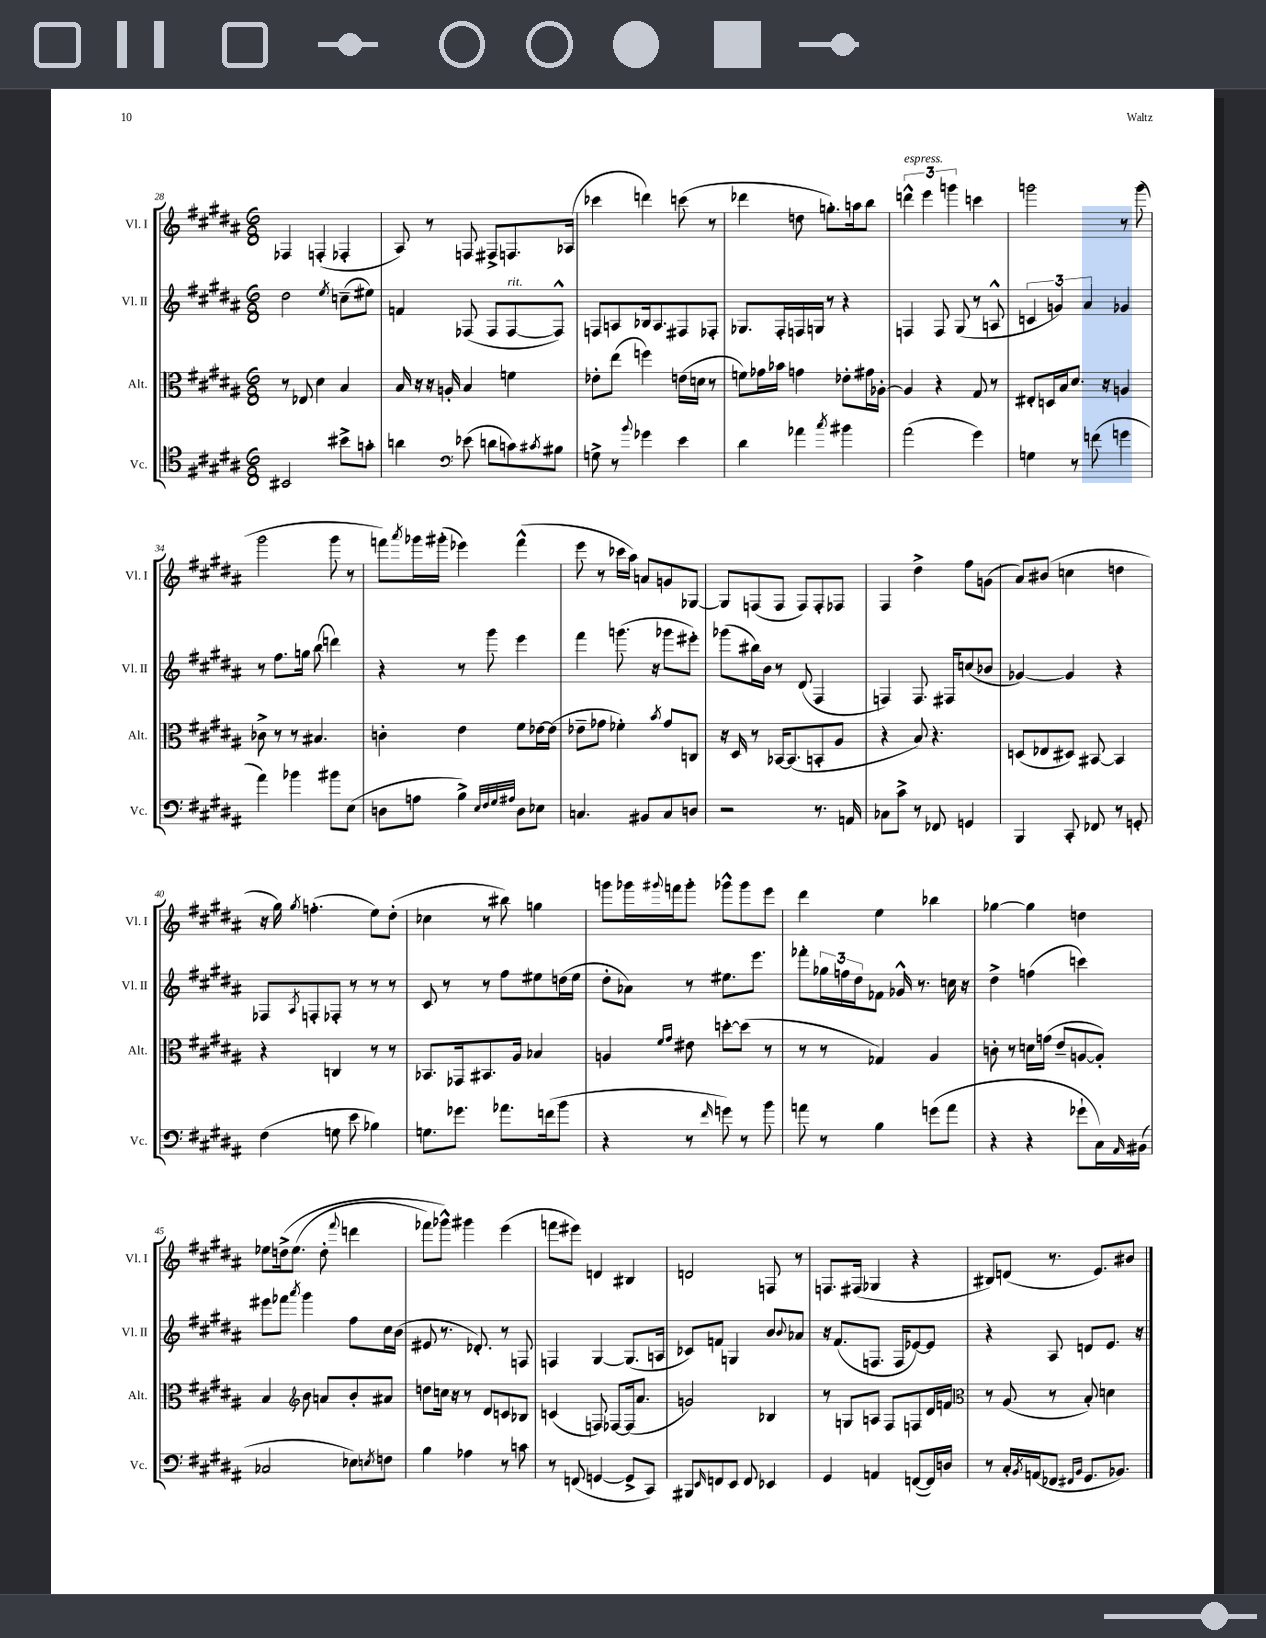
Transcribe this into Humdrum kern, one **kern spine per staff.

**kern	**kern	**kern	**kern
*part4	*part3	*part2	*part1
*staff4	*staff3	*staff2	*staff1
*I"Vc.	*I"Alt.	*I"Vl. II	*I"Vl. I
*I'Vc.	*I'Alt.	*I'Vl. II	*I'Vl. I
*clefC4	*clefC3	*clefG2	*clefG2
*k[f#c#g#d#a#]	*k[f#c#g#d#a#]	*k[f#c#g#d#a#]	*k[f#c#g#d#a#]
*M6/8	*M6/8	*M6/8	*M6/8
=28	=28	=28	=28
2BB#X/	8r	2dd#\	4F-X/
.	8E-X/	.	.
.	4d#\	.	(4Fn'/
.	.	8qee/	.
8b#X^\L	4B/	(8ccn~\L	4F-X'/
8gn'\J	.	8ee#X\J)	.
=29	=29	=29	=29
4an\	16B/	4fn/	8A#/)
.	16r	.	.
.	16r	.	8r
.	16An'/	.	.
*clefF4	*	*	*
(8e-X\	4B/	(8F-X/	8Fn/
8dn\L	.	8F-/L	8F#X^/L
!	!	!LO:TX:a:i:t=rit.	!
8cn\)	4fn\	[8F-/	8.Fn/
8qc#X/	.	.	.
8B#X\J	.	8F-^^/J])	.
.	.	.	(16A-X/Jk
=30	=30	=30	=30
8Gn^\	8e-X'\L	8Fn/L	4ccc-X\
8r	(8ee\J	8An/	.
8qqb/	.	.	.
4g-X\	4ffn\)	16B-X/k	4dddn\)
.	.	8.A/	.
4e\	(16en\LL	8F#X/	(8cccn\
.	16dn\JJ	.	.
.	8r	8F-X'/J	8r
=31	=31	=31	=31
4d#\	8fn\L)	8.G-X/L	4ddd-X\
.	16g-X\L	.	.
.	16b-X\JJ	16F#'/L	.
4a-X\	4gn\	16Fn/	8ddn\
.	.	16Gn/JJ	.
.	.	8r	8.ggn'\L)
8qcc#/	.	.	.
4b#X\	8e-X'\L	4r	.
.	.	.	16aan\k
.	16g#X\L	.	8bb\J
.	[16A-X'\JJ	.	.
=32	=32	=32	=32
!	!	!	!LO:TX:a:i:t=espress.
(2a#\	4A-/]	4Fn/	6dddn^^\
.	.	.	6eee\
.	4r	8F/	.
.	.	.	6gggn\
.	.	(8G#/	.
4g#\)	8G#/	8r	4cccn\
.	8r	8An^^/	.
=33	=33	=33	=33
4Gn\	8E#X'/L	6cn/	2gggn\
.	16Dn/L	.	.
.	.	6gn/)	.
.	16B/J	.	.
8r	8.d#/J	.	.
.	.	6a#/	.
(8fn\	.	.	.
.	16r	.	.
4gn\	4An/	4g-X/	8r
.	.	.	(8ggg\
!!LO:LB:g=z
=34	=34	=34	=34
4a#\)	8c-X^\	8r	2ggg#\
.	8r	8.ff#\L	.
4b-X\	8r	.	.
.	.	16ggn\Jk	.
.	4.B#X/	(8bb\	.
8b#X\L	.	4dddn\)	8ggg#\
(8E\J	.	.	8r
=35	=35	=35	=35
8Dn\L	4cn'\	4r	8fffn\L)
.	.	.	8qaaa#/
8An\J	.	.	16ggg-X\L
.	.	.	(16ggg#X'\JJ
4B^\)	4e\	8r	4eee-X\)
.	.	8ggg#\	.
32qqE/LLL	.	.	.
32qqF#/	.	.	.
32qqG#/	.	.	.
32qqA#X/JJJ	.	.	.
8D\L	8f#\L	4eee\	(4fff^^\
8E-X\J	[16e-X\L	.	.
.	(16e-\JJ]	.	.
=36	=36	=36	=36
4.Cn/	8e-X~\L	4fff#\	8eee\
.	8g-X\J	.	8r
.	4f-X'\)	(8.gggn\	16ccc-X\LL
.	.	.	16aa#\JJ)
8BB#X/L	.	.	8an/L
.	.	16r	.
.	8qb/	.	.
8C/	8g-/L	8ggg-X\L	8gn/
8Dn/J	8Cn/J	8eee#X'\J)	[8G-X/J
=37	=37	=37	=37
2r	16r	(8ggg-X\L	8G-/L]
.	16D#/	.	.
.	8r	16bb#X\L)	(8Fn/
.	.	16b\JJ	.
.	[16BB-X/KL	8r	8F/J
.	(8.BB-/]	.	.
.	.	(8d#/	8F/L)
8.r	8BBn'/	4F#/	8F'/
.	8A#/J	.	8F-X/J
16AAn/	.	.	.
=38	=38	=38	=38
8C-X\L	4r	4Fn/)	4F#/
8c#^\J	.	.	.
8r	8B/)	8.F/	4dd#^\
8FF-X/	4.r	.	.
.	.	16F#X/KL	.
4GGn/	.	(8ccn/	8ff#\L
.	.	8b-X/J	(8gn\J
=39	=39	=39	=39
4BBB/	(8Dn/L	[4g-X/)	8a#/L)
.	8E-X/	.	(8b#X/J
8CC#'/	8D#X/J)	4g-/]	4ccn\
8FF-X/	[8BB#X/	.	.
8r	4BB#/]	4r	4ddn\
8GGn'/	.	.	.
!!LO:LB:g=z
=40	=40	=40	=40
(4F#\	4r	8F-X/L	16r
.	.	.	16gg#\)
.	.	8qA#/	8qgg#/
.	.	8Fn'/	(4.ffn'\
8Gn\	4Cn/	8F-X'/J	.
8e\	.	8r	.
4B-X\)	8r	8r	8ee\L)
.	8r	8r	(8dd#'\J
=41	=41	=41	=41
8.Gn\L	8.BB-X/L	8c#/	4cc-X\
.	.	8r	.
8.g-X\J	16GG-X/k	.	.
.	8.BB#X/	8r	8r
8.a-X\L	.	8ff#\L	8bb#X\)
.	16A#/Jk	.	.
.	4B-X/	8ee#X\	4ggn\
(16fn\k	.	.	.
8b\J	.	(16ddn\L	.
.	.	16ee#\JJ	.
=42	=42	=42	=42
4r	4An/	8dd#'\L	8gggn\L
.	.	8a-X\J)	16ggg-X\L
.	.	.	8qqggg#X/
.	.	.	16fffn\J
.	16qqf#/LL	.	.
.	16qqg#/JJ	.	.
8r	8e#X\	8r	8ggg#'\J
16qqf#/	.	.	.
8gn\)	[8ddn'\L	8.ee#X\L	8ggg-X^^\L
8r	(8dd\J]	.	8ggg-\
.	.	8.eee\J	.
8b\	8r	.	8eee\J
=43	=43	=43	=43
8an\	8r	8fff-X'\L	4ddd#\
8r	8r	24gg-X\L	.
.	.	24ffn\	.
.	.	24dd#\J	.
4B\	4G-X/)	8f-X\J	4ee\
.	.	16g-X^^/	.
.	.	8.r	.
(8gn\L	4A#/	.	4bb-X\
8a\J	.	16ccn\	.
.	.	16r	.
=44	=44	=44	=44
4r	8cn'\	4dd#^\	[4gg-X\
.	8r	.	.
4r	16dn\LL	(4ffn\	4gg-\]
.	(16gn\JJ	.	.
.	8e~/L	.	.
8g-X`\L	[8An/	4cccn\)	4ddn\
16C#\L)	8A'/J])	.	.
16qqAA#/	.	.	.
(16BB#X\JJ	.	.	.
!!LO:LB:g=z
=45	=45	=45	=45
2C-X/	4B/	8eee#X\L	8ee-X\L
.	.	8fff-X\J	(16ddn^\k
.	.	.	(8.ee-\J
*	*clefG2	*	*
.	.	8qaaa#/	.
.	8b\	4ggg#\	.
.	8an/L	.	8dd'\
.	.	.	8qqfff#/
8E-X\L)	8b'/	8ff#\L	4dddn\
8qEn/	.	.	.
8Fn\J	8a#X/J	16cc#\L	.
.	.	(16b\JJ	.
=46	=46	=46	=46
4B\	8ddn\L	8e#X/	8fff-X\L)
.	16ccn\Jk	8.r	8ggg-X^^\J)
.	16r	.	.
4A-X\	8r	.	4ggg#X\
.	.	8.d-X'/)	.
.	8d#/L	.	.
8r	8cn/	8r	(4eee\
8cn\	8B-X/J	8Fn/	.
=47	=47	=47	=47
8r	(4cn/	4Fn/	8fffn\L
(8FFn/	.	.	8eee#X\J)
[4GGn/	8Fn/)	[4G#/	4dn/
.	[8F-X/L	.	.
8GG^/L]	(16F-/k]	(8.G#/L]	4B#X/
.	8.a#/J	.	.
8CC#/J)	.	.	.
.	.	16An/Jk	.
=48	=48	=48	=48
8BBB#X/L	2gn/)	8c-X/L)	2dn/
16qqEE/	.	.	.
8FFn/	.	8fn/J	.
8EE/J	.	4Gn/	.
8FF/	.	.	.
4EE-X/	4B-X/	8b/L	8Fn/
.	.	8qqb/	.
.	.	8a-X/J	8r
=49	=49	=49	=49
4GG#/	8r	16r	8.Fn/L
.	.	(8.f#/L	.
.	8Gn/L	.	.
.	.	.	(16F#X/Jk
4AAn/	8An/J	8.Fn/J	4G-X/
.	8F#/L	.	.
.	.	16F/KL	.
([8FFn/L	8Fn/	[8e-X/)	4r
16FF/L])	16d#/L	8e-/J]	.
16Dn/JJ	16fn/JJ	.	.
=50	=50	=50	=50
*	*clefC3	*	*
8r	8r	4r	8B#X/L)
16C#'/LL	(8A#/	.	(8dn/J
8qBB/	.	.	.
(16AAn/J	.	.	.
8FF-X/J	8r	8A#/	8.r
16qqFF#X/LL	.	.	.
16qqBB/JJ	.	.	.
8.GG#/L	8B'/)	8dn/L	.
.	.	.	8.e/L)
.	4dn\	8.e/J	.
8.BB-X/J)	.	.	.
.	.	.	8b#X/J
.	.	16r	.
==	==	==	==
*-	*-	*-	*-
